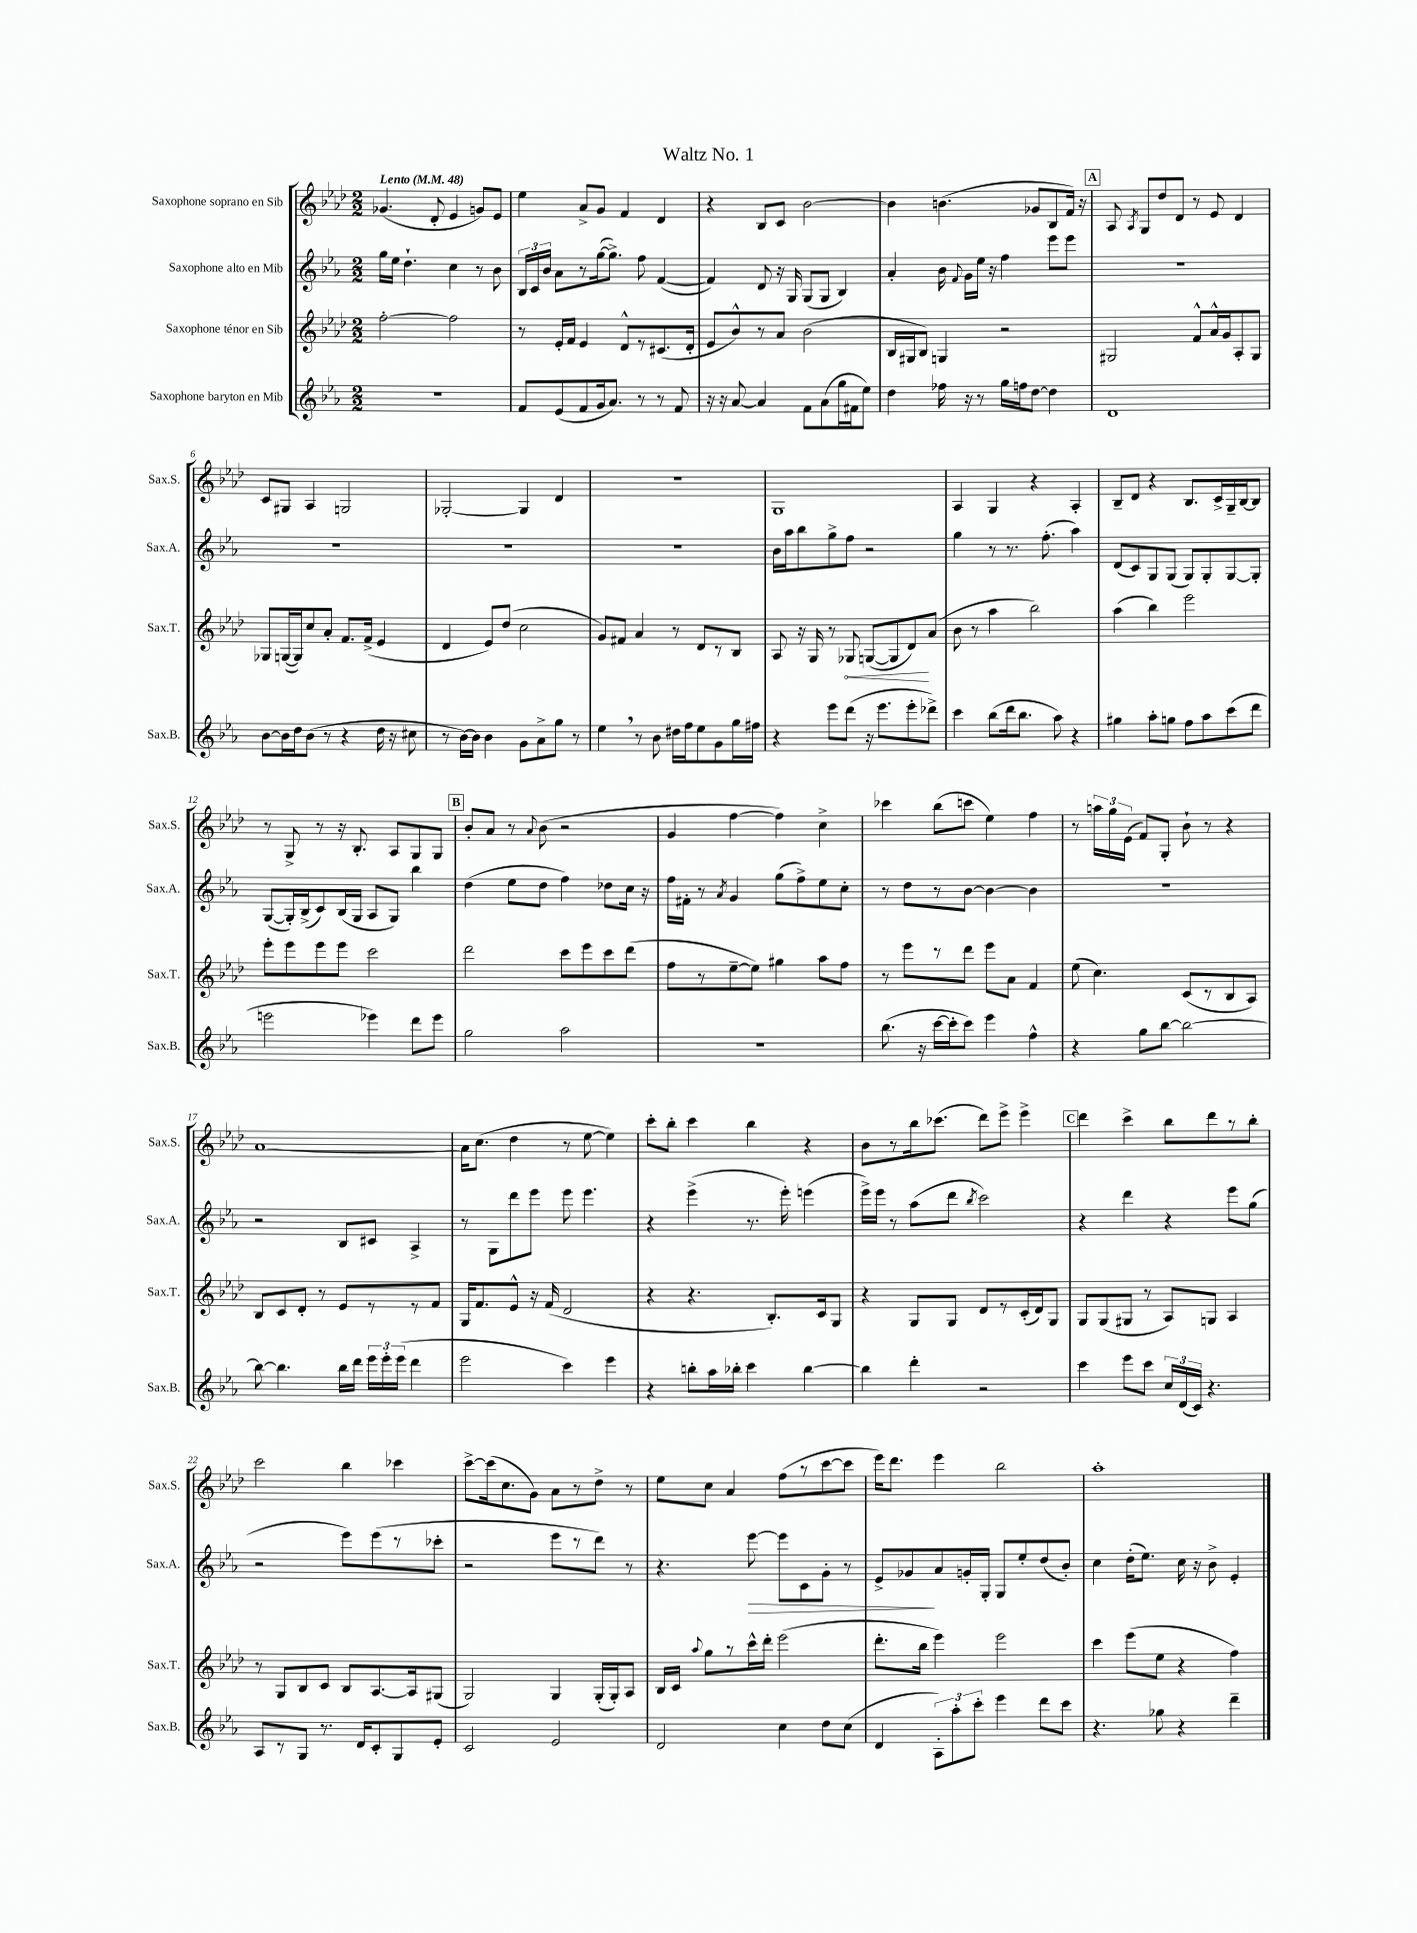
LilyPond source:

\header { title = "Waltz No. 1" }
<<
\new StaffGroup <<
\new Staff = "s0" \with { instrumentName = "Saxophone soprano en Sib" shortInstrumentName = "Sax.S." } {
    \clef treble \key aes \major \numericTimeSignature \time 2/2 \tempo "Lento" 4 = 48
    \autoBeamOff ges'4.( des'8-. ees'4 g'8[) ees'8] |
    ees''4 aes'8[-> g'8] f'4 des'4 |
    r4 bes8[ c'8] bes'2~ |
    bes'4 b'4.( ges'8[ bes8 f'16]) r16 |
    \mark \markup { \box "A" } aes8 \acciaccatura { aes8 } g8[ des''8 des'8] r8 ees'8 des'4 |
    c'8[ gis8] aes4 g2 |
    ges2~-. ges4 des'4 |
    R1 |
    g1 |
    aes4 g4 r4 aes4-. |
    bes8[-- des'8] r4 bes8.[ c'16-> g16-- bes16~ bes8] |
    r8 g8-> r8 r16 bes8.-. aes8[ g8 g8] |
    \mark \markup { \box "B" } bes'8[-. aes'8] r8 \appoggiatura { aes'8 } bes'8( r2 |
    g'4 f''4~ f''4) c''4-> |
    ces'''4 bes''8[( c'''8] ees''4) f''4 |
    r8 \tuplet 3/2 { a''16[ g''16 ees'16]( } f'8[) g8]-. bes'8-! r8 r4 |
    aes'1~ |
    aes'16[ c''8.]( des''4 r8 ees''8~ ees''4) |
    c'''8[-. bes''8]-. c'''4 bes''4 r4 |
    bes'8[ r8 bes''16 ces'''8.]( des'''8[) ees'''8]-> ees'''4-> |
    \mark \markup { \box "C" } des'''4 c'''4-> bes''8[ des'''8 r8 bes''8]-. |
    c'''2 bes''4 ces'''4 |
    c'''8[~-> c'''16( c''8. g'8]) aes'8[ r8 des''8]-> r8 |
    ees''8[ c''8] aes'4 f''8[( r8 c'''8~ c'''8] |
    ees'''16[) des'''8.] ees'''4 bes''2 |
    aes''1-. \bar "|." |
}
\new Staff = "s1" \with { instrumentName = "Saxophone alto en Mib" shortInstrumentName = "Sax.A." } {
    \clef treble \key ees \major \numericTimeSignature \time 2/2
    \autoBeamOff g''16[ ees''16] d''4.-! c''4 r8 bes'8 |
    \tuplet 3/2 { bes16[ c'16 bes'16] } aes'8[ r8 g''16~( g''8.]->) f''8 f'4~( |
    f'4) d'8 r16 g16 g8[( g8] bes4) |
    aes'4-. bes'16 \appoggiatura { f'8 } g'16[ ees''16] r16 f''4 ees'''8[ ees'''8] |
    \mark \markup { \box "A" } R1 |
    R1 |
    R1 |
    R1 |
    bes'16[ aes''16 bes''8 g''8-> f''8] r2 |
    g''4 r8 r8. f''8.-.( aes''4) |
    d'8[( c'8) g8 g8]( g8[) g8-. g8~ g8]-. |
    g8[~( g16-.) bes16->( c'8) bes16( g16] aes8[ g8]) bes''4 |
    \mark \markup { \box "B" } d''4( ees''8[ d''8] f''4) des''8[ c''16] r16 |
    f''16[ fis'16]-. r8 \acciaccatura { aes'8 } g'4 g''8[( f''8->) ees''8 c''8]-. |
    r8 d''8[ r8 bes'8]~ bes'4~ bes'4 |
    R1 |
    r2 bes8[ cis'8] aes4-> |
    r8 g8[ d'''8 ees'''8] ees'''8 ees'''4. |
    r4 ees'''4->( r8. ees'''16-.) e'''4( |
    ees'''16[->) ees'''16] r8 aes''8[( d'''8] \acciaccatura { bes''8 } c'''2) |
    \mark \markup { \box "C" } r4 d'''4 r4 ees'''8[ g''8]( |
    r2 ees'''8[) ees'''8( r8 ces'''8]-. |
    r2 ees'''8[ r8 d'''8]) r8 |
    r4. ees'''8~\> ees'''8[ c'8 g'8]-. r8 |
    ees'8[-> ges'8\! aes'8 g'16-. g16]-. g8[ ees''8-. d''8( bes'8]-.) |
    c''4 d''16[-.( ees''8.]) c''16 r16 bes'8-> ees'4-. \bar "|." |
}
\new Staff = "s2" \with { instrumentName = "Saxophone ténor en Sib" shortInstrumentName = "Sax.T." } {
    \clef treble \key aes \major \numericTimeSignature \time 2/2
    \autoBeamOff f''2~-. f''2 |
    r8 ees'16[-. f'16] ees'4 des'8[-^ r8 cis'8.( des'16]-. |
    ees'8[ bes'8-^) r8 aes'8] bes'2( |
    bes16[ gis16 bes8]) g4 r2 |
    \mark \markup { \box "A" } gis2 f'8[-^ aes'16-^ g'16 aes8-. gis8] |
    ges8[ g16~( g16) c''8 aes'8]-. f'8.[ f'16]->( ees'4 |
    des'4 ees'8[) des''8]( c''2 |
    g'8[) fis'8] aes'4 r8 des'8[ r8 bes8] |
    aes8 r16 g16 r8 \once \override Hairpin.circled-tip = ##t ges8\< g8[~( g8 des'8\!) aes'8]( |
    bes'8 r8 aes''4 bes''2) |
    aes''4( bes''4) ees'''2 |
    ees'''8[-. ees'''8 ees'''8 ees'''8] c'''2 |
    \mark \markup { \box "B" } des'''2 c'''8[ ees'''8 c'''8 des'''8]( |
    f''8[ r8 ees''8~-- ees''8]) gis''4 aes''8[ f''8] |
    r8 ees'''8[ r8 des'''8] ees'''8[ aes'8] f'4 |
    ees''8( c''4.) c'8[( r8 bes8 aes8]) |
    bes8[ c'8 des'8]-. r8 ees'8[ r8 r8 f'8] |
    g16[ f'8. ees'8]-^ r16 f'16( des'2 |
    r4 r4. bes8.[-.) c'16 g8] |
    r4 g8[ g8] des'8[ r8 c'16-.( des'16) g8] |
    \mark \markup { \box "C" } g8[ g8( gis8] r8 aes8[) g8] aes4 |
    r8 g8[ bes8 c'8] bes8[ aes8.~ aes16 gis8]( |
    g2) g4 g16[-.( g16-.) aes8] |
    bes16[ c'16] \appoggiatura { aes''8 } g''8[ r8 c'''16-^ des'''16]-. ees'''2( |
    des'''8.[-. bes''16] ees'''4) ees'''2 |
    c'''4 ees'''8[( ees''8] r4 f''4) \bar "|." |
}
\new Staff = "s3" \with { instrumentName = "Saxophone baryton en Mib" shortInstrumentName = "Sax.B." } {
    \clef treble \key ees \major \numericTimeSignature \time 2/2
    \autoBeamOff R1 |
    f'8[ ees'8( f'8 g'16 aes'8.]) r8 r8 f'8 |
    r16 r16 aes'8~ aes'4 f'8[ aes'8( g''16 fis'16 ees''8]) |
    d''4 fes''16 r16 r8 g''16[ f''16 d''8]~ d''4 |
    \mark \markup { \box "A" } d'1 |
    bes'8[~ bes'16 d''16 bes'8]( r8 r4 d''16 r16 cis''8 |
    r8 bes'16[~) bes'16] bes'4 g'8[ aes'8-> g''8] r8 |
    ees''4 \breathe r8 bes'8 dis''16[ f''16 ees''8 g'8 g''16 fis''16] |
    r4 ees'''8[ d'''8]( r16 ees'''8.[ ees'''8-. des'''8]->) |
    c'''4 bes''8[( d'''16 bes''8.] aes''8) r4 |
    gis''4 aes''8[-. g''8] f''8[ aes''8 c'''8( d'''8] |
    e'''2 ees'''4) d'''8[ ees'''8] |
    \mark \markup { \box "B" } g''2 aes''2 |
    r1 |
    bes''8.( r16 c'''16[~ c'''16-. c'''8]) ees'''4 f''4-^ |
    r4 g''8[ bes''8]~ bes''2~ |
    bes''8~ bes''4. bes''16[ d'''16] \tuplet 3/2 { ees'''16[ ees'''16-. ees'''16]( } d'''4 |
    ees'''2 c'''4) ees'''4 |
    r4 b''8[-. aes''16 bes''16]-. c'''4 bes''4~ |
    bes''4 d'''4-. r2 |
    \mark \markup { \box "C" } c'''4 ees'''8[ c'''8] \tuplet 3/2 { c''16[ d'16( c'16]) } r4. |
    aes8[ r8 g8] r8. d'16[ c'8-. g8 ees'8]-. |
    c'2 ees'2 |
    d'2 c''4 d''8[ c''8]( |
    d'4 \tuplet 3/2 { aes8[-.) aes''8-. c'''8]-. } ees'''4 d'''8[ c'''8] |
    r4. ges''8 r4 d'''4-- \bar "|." |
}
>>
>>
